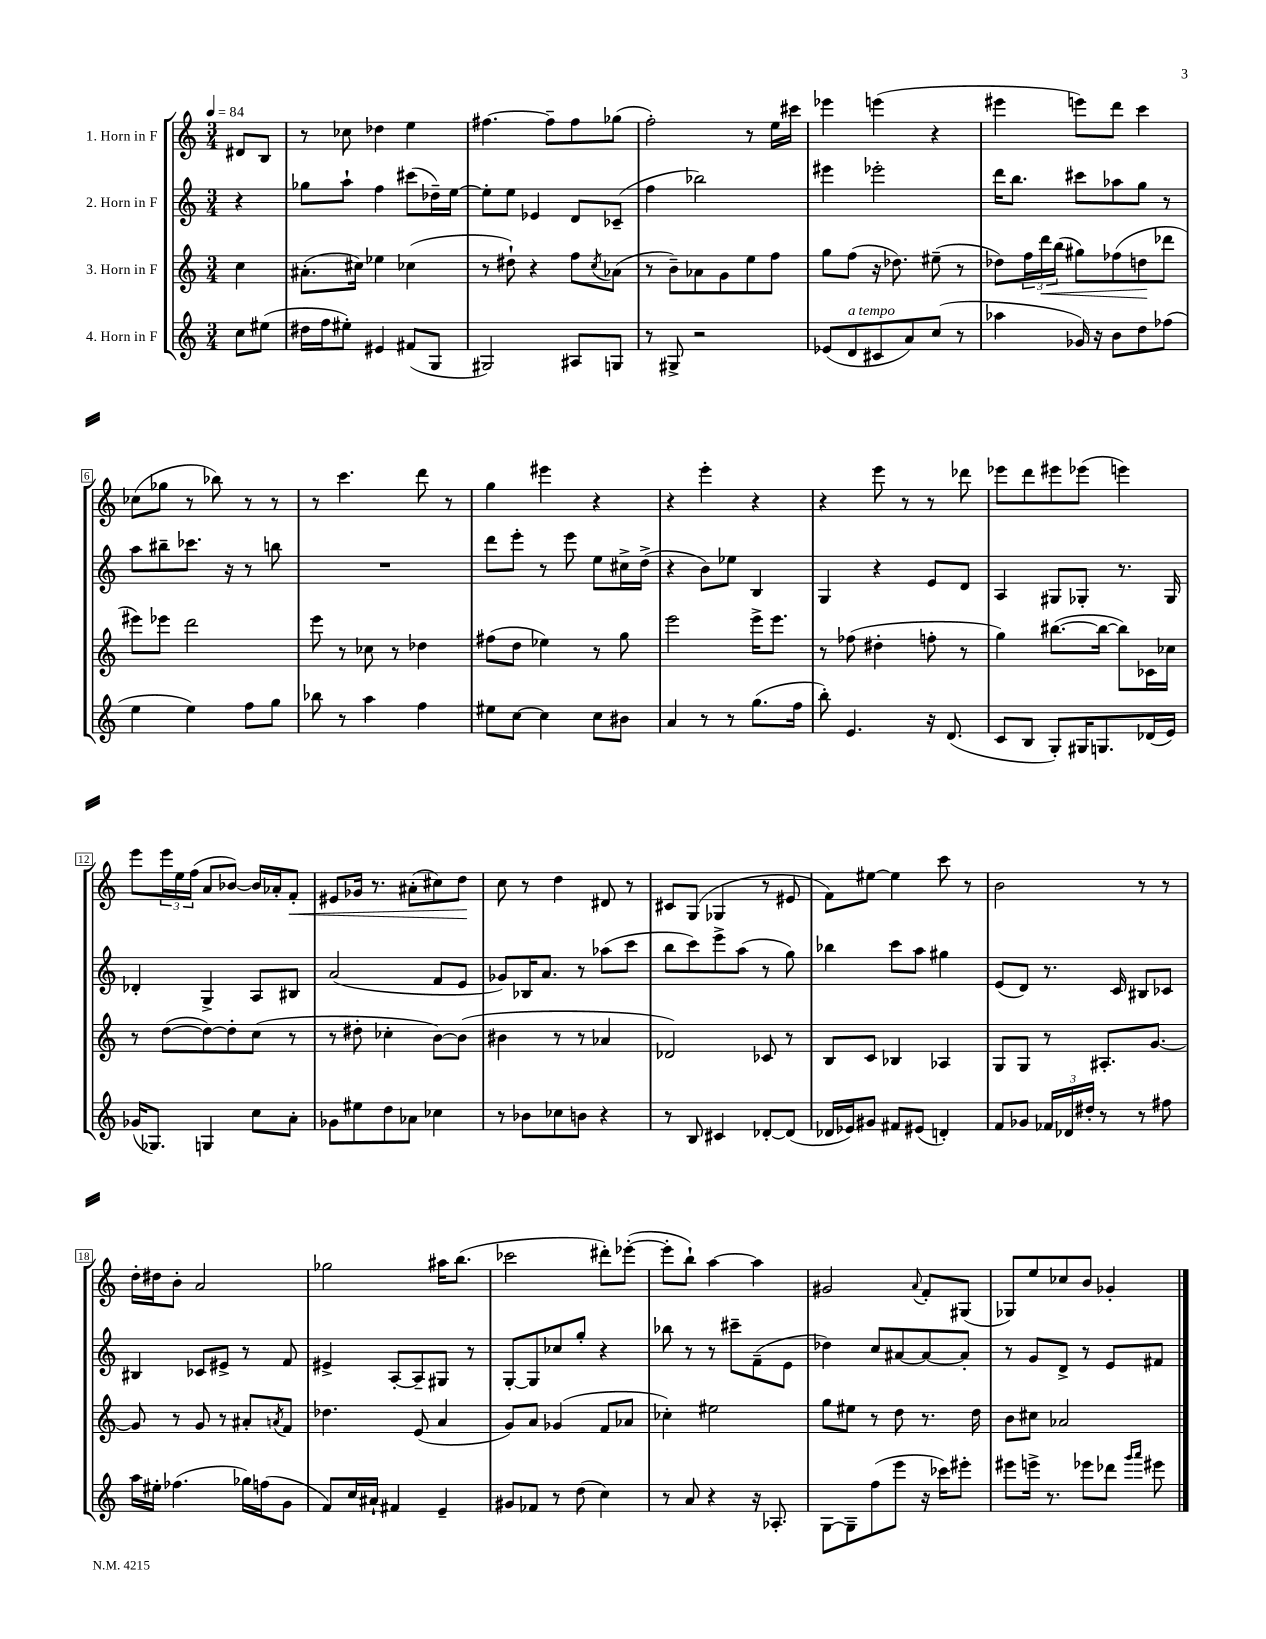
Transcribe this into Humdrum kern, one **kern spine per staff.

**kern	**kern	**kern	**kern
*staff4	*staff3	*staff2	*staff1
*clefG2	*clefG2	*clefG2	*clefG2
*k[]	*k[]	*k[]	*k[]
*M3/4	*M3/4	*M3/4	*M3/4
*MM84	*MM84	*MM84	*MM84
8cc	4cc	4r	8d#
(8ee#	.	.	8B
=	=	=	=
16dd#	(8.a#'	8gg-	8r
16ff	.	.	.
8ee#')	.	8aa`	8cc-
.	16cc#)	.	.
4e#	4ee-	4ff	4dd-
(8f#	(4cc-	(8ccc#	4ee
8G	.	16dd-~)	.
.	.	[16ee	.
=	=	=	=
2G#)	8r	8ee']	[4.ff#
.	8dd#`)	8ee	.
.	4r	4e-	.
.	.	.	8ff#~]
8A#	8ff	8d	8ff#
.	8qcc	.	.
8G	(8a-	(8c-~	(8gg-
=	=	=	=
8r	8r	4ff	2ff')
8G#^	8b~)	.	.
2r	8a-	2bb-)	.
.	8g	.	.
.	8ee	.	8r
.	8ff	.	16ee
.	.	.	16ccc#
=	=	=	=
(8e-	8gg	4eee#	4eee-
8d	(8ff	.	.
8c#	16r	2eee-'	(4eee
.	8.dd-)	.	.
8a)	.	.	.
(8cc	(8ee#~	.	4r
8r	8r	.	.
=	=	=	=
4aa-	8dd-)	16ddd	4eee#
.	.	8.bb	.
.	24ff	.	.
.	24ddd	.	.
.	(24bb	.	.
16g-)	8gg#)	8ccc#	8eee)
16r	.	.	.
8b	(8ff-	8aa-	8ddd
8dd	8dd	8gg	4ccc
(8ff-	8ddd-	8r	.
=	=	=	=
4ee	8eee#)	8aa	(8cc-
.	8eee-	8bb#~	8gg-
4ee)	2ddd	8.ccc-	8r
.	.	.	8bb-)
.	.	16r	.
8ff	.	8r	8r
8gg	.	8bb	8r
=	=	=	=
8bb-	8eee	2.r	8r
8r	8r	.	4.ccc
4aa	8cc-	.	.
.	8r	.	.
4ff	4dd-	.	8ddd
.	.	.	8r
=	=	=	=
8ee#	(8ff#	8ddd	4gg
[8cc	8dd	8eee'	.
4cc]	4ee-)	8r	4eee#
.	.	8eee	.
8cc	8r	8ee	4r
8b#	8gg	16cc#^	.
.	.	(16dd^	.
=	=	=	=
4a	2eee	4r	4r
8r	.	8b)	4eee'
8r	.	8ee-	.
(8.gg	16eee^	4B	4r
.	8.eee	.	.
16ff	.	.	.
=	=	=	=
8bb')	8r	4G	4r
4.e	(8ff-	.	.
.	4dd#'	4r	8eee
.	.	.	8r
16r	8ff'	8e	8r
(8.d	.	.	.
.	8r	8d	8ddd-
=	=	=	=
8c	4gg)	4A	8eee-
8B	.	.	8ddd
8G')	([8.bb#	8G#	8eee#
16G#	.	8G-'	(8eee-
8.G	16bb#_	.	.
.	8bb#])	8.r	4eee)
(16d-	16c-	.	.
16e)	16cc-	16G-	.
=	=	=	=
(16g-	8r	4d-'	8eee
8.G-)	.	.	.
.	([8dd	.	24eee
.	.	.	24ee
.	.	.	(24ff
4G	8dd_)	4G^	8a
.	8dd']	.	[8b-)
8cc	(8cc	8A	16b-]
.	.	.	16a-'
8a'	8r	8B#	8f'
=	=	=	=
8g-	8r	(2a	8e#
8ee#	8dd#'	.	16g-
.	.	.	8.r
8dd	4cc-'	.	.
8a-	.	.	(8a#'
4cc-	[8b)	8f	8cc#)
.	(8b]	8e	8dd
=	=	=	=
8r	4b#	8g-)	8cc
8b-	.	16B-	8r
.	.	8.a	.
8cc-	8r	.	4dd
8b	8r	8r	.
4r	4a-	(8aa-	8d#
.	.	8ccc	8r
=	=	=	=
8r	2d-)	8bb	8c#
8B	.	8ccc)	(8G
4c#	.	8eee^	4G-
.	.	(8aa	.
[8d-'	8c-	8r	8r
(8d-]	8r	8gg)	8e#
=	=	=	=
16d-	8B	4bb-	8f)
16e-)	.	.	.
8g#	8c	.	[8ee#
8f#	4B-	8ccc	4ee#]
(8e#	.	8aa	.
4d')	4A-	4gg#	8ccc
.	.	.	8r
=	=	=	=
8f	8G	(8e	2b
8g-	8G	8d)	.
24f-	8r	8.r	.
24d-	.	.	.
24dd#'	.	.	.
8r	8.A#'	.	.
.	.	16c	.
8r	.	8B#	8r
.	[8.g	.	.
8ff#	.	8c-	8r
=	=	=	=
16aa	8g]	4B#	16dd'
16ee#'	.	.	16dd#
(4.ff-	8r	.	8b'
.	8g	8c-	2a
.	8r	8e#^	.
16gg-)	8a#'	8r	.
(16ff	.	.	.
.	8qa	.	.
8g	8f	8f	.
=	=	=	=
8f)	4.dd-	4e#^	2gg-
16cc	.	.	.
16a#`	.	.	.
4f#	.	[8A'	.
.	(8e	8A~]	.
4e~	4a	8G#	16aa#
.	.	.	(8.bb
.	.	8r	.
=	=	=	=
8g#	8g)	[8G'	2ccc-
8f-	8a	8G]	.
8r	(4g-	8cc-	.
(8dd	.	8gg'	.
4cc)	8f	4r	8ddd#')
.	8a-	.	([8eee-'
=	=	=	=
8r	4cc-')	8bb-	8eee-']
8a	.	8r	8bb`)
4r	2ee#	8r	[4aa
.	.	8ccc#~	.
16r	.	(8f~	4aa]
8.A-'	.	.	.
.	.	8e	.
=	=	=	=
[8G	8gg	4dd-)	2g#
8G~]	8ee#	.	.
(8ff	8r	8cc	.
8eee	8dd	[8a#	.
.	.	.	8qqa
16r	8.r	8a#_	8f'
16ccc-)	.	.	.
8eee#'	.	8a#']	(8G#
.	16dd	.	.
=	=	=	=
8eee#	8b	8r	8G-)
16eee^	8cc#	8g	8ee
8.r	.	.	.
.	2a-	8d^	8cc-
8eee-	.	8r	8b
8ddd-	.	8e	4g-'
16qqggg	.	.	.
16qqaaa	.	.	.
8eee#	.	8f#	.
==	==	==	==
*-	*-	*-	*-
